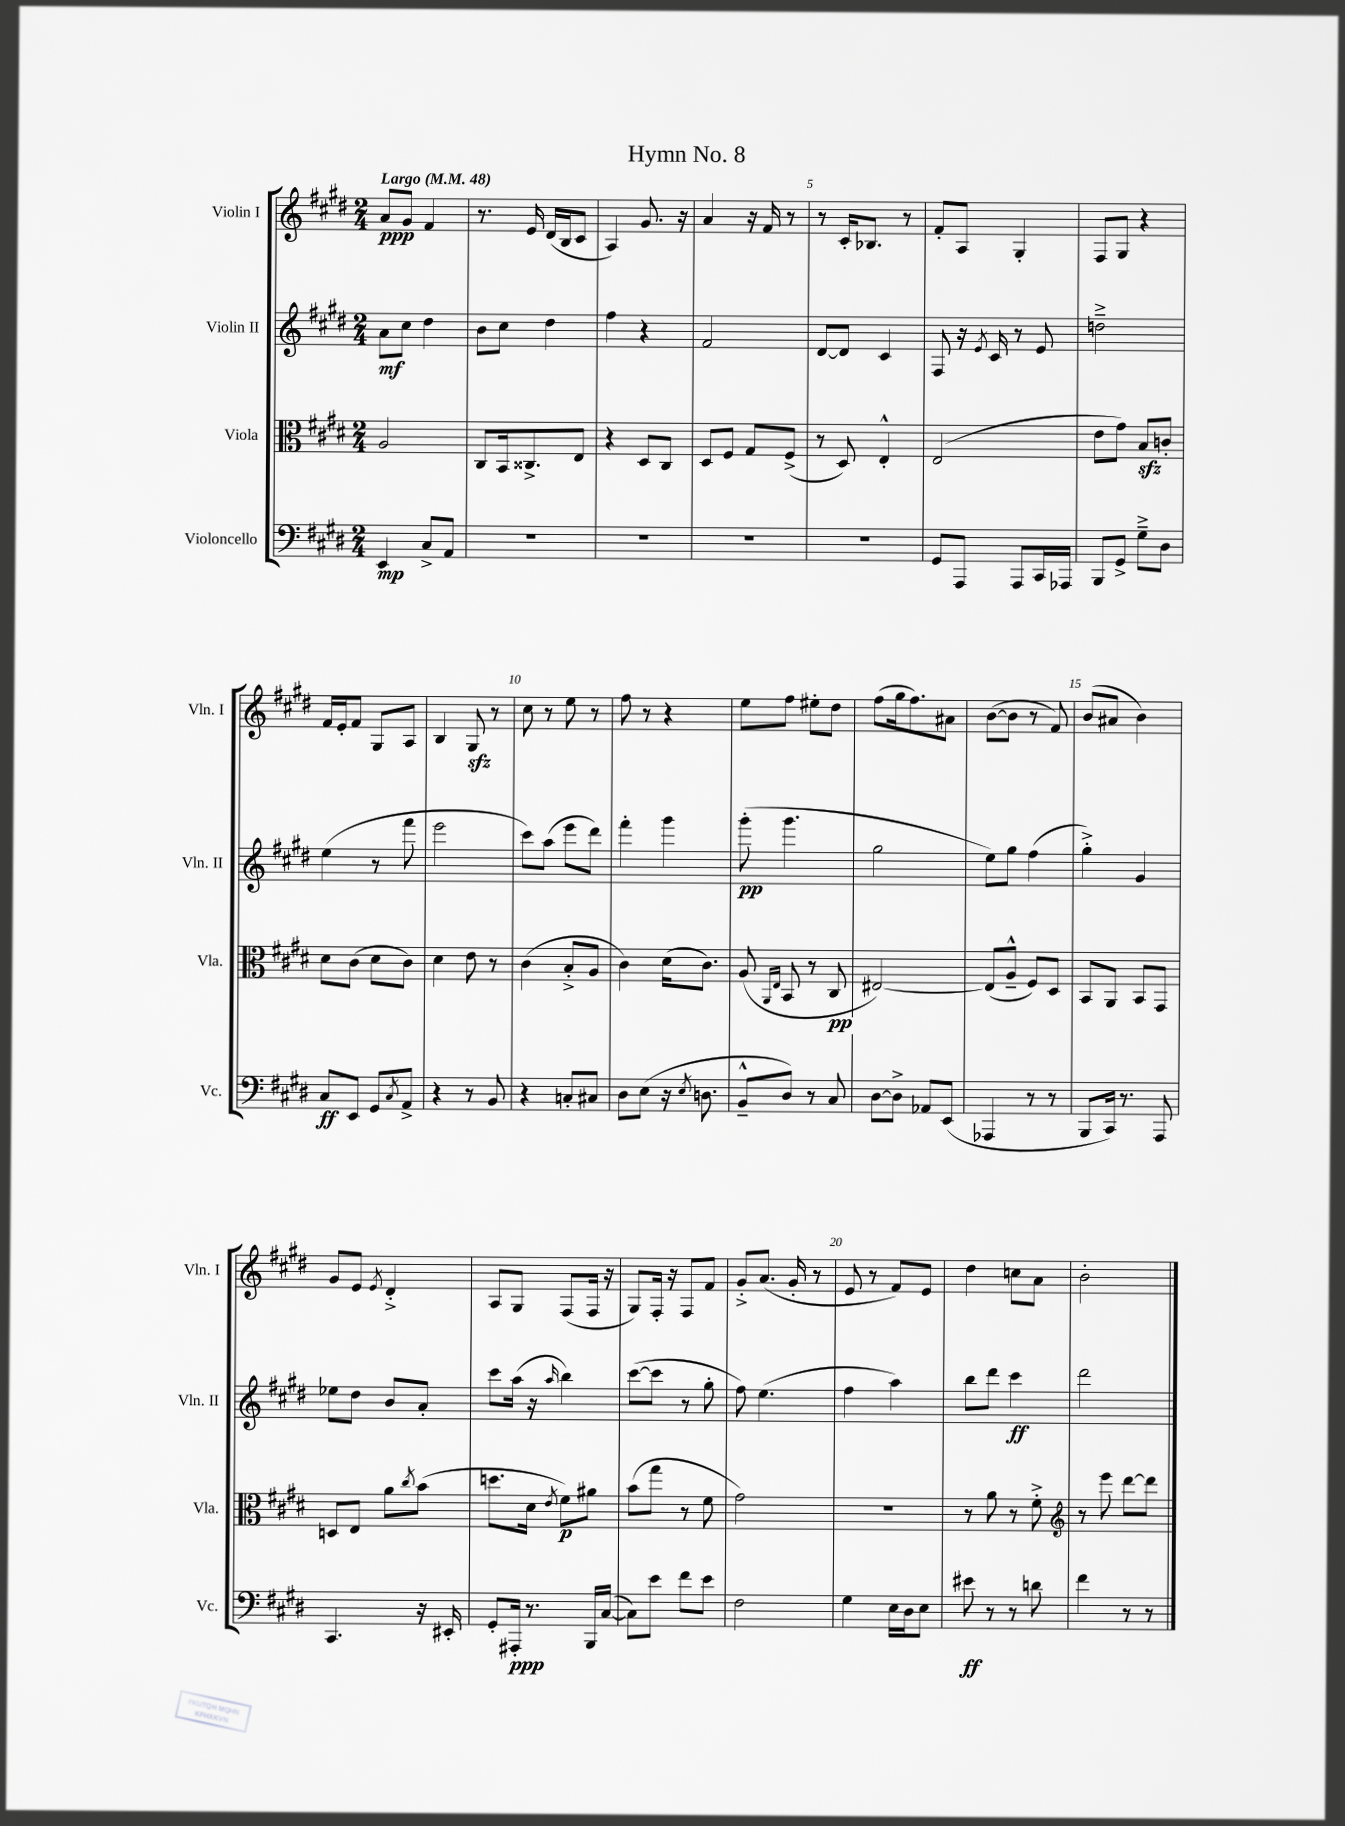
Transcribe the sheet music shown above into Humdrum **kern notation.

**kern	**kern	**kern	**kern
*staff4	*staff3	*staff2	*staff1
*clefF4	*clefC3	*clefG2	*clefG2
*k[f#c#g#d#]	*k[f#c#g#d#]	*k[f#c#g#d#]	*k[f#c#g#d#]
*M2/4	*M2/4	*M2/4	*M2/4
*MM48	*MM48	*MM48	*MM48
4EE	2A	8a	8a
.	.	8cc#	8g#
8C#^	.	4dd#	4f#
8AA	.	.	.
=	=	=	=
2r	8C#	8b	8.r
.	16BB	8cc#	.
.	8.C##^	.	16e
.	.	4dd#	(16d#
.	.	.	16B
.	8E	.	8c#
=	=	=	=
2r	4r	4ff#	4A)
.	8D#	4r	8.g#
.	8C#	.	.
.	.	.	16r
=	=	=	=
2r	8D#	2f#	4a
.	8F#	.	.
.	8G#	.	16r
.	.	.	16f#
.	(8F#^	.	8r
=	=	=	=
2r	8r	[8d#	8r
.	8D#)	8d#]	16c#'
.	.	.	8.B-
.	4E'^^	4c#	.
.	.	.	8r
=	=	=	=
8GG#	(2E	8F#	8f#'
8AAA	.	16r	8A
.	.	8qe	.
.	.	16c#	.
8AAA	.	8r	4G#'
16CC#	.	8e	.
16AAA-	.	.	.
=	=	=	=
8BBB	8e	2dd~^	8F#
8GG#^	8g#)	.	8G#
8G#~^	8B	.	4r
8D#	8c'	.	.
=	=	=	=
8C#	8d#	(4ee	16f#
.	.	.	16e'
8EE	(8c#	.	8f#
8GG#	8d#	8r	8G#
8qC#	.	.	.
8AA^	8c#)	8fff#	8A
=	=	=	=
4r	4d#	2eee	4B
8r	8e	.	8G#
8BB	8r	.	8r
=	=	=	=
4r	(4c#	8ccc#)	8cc#
.	.	(8aa	8r
8C'	8B'^	8eee	8ee
8C#	8A	8ddd#)	8r
=	=	=	=
8D#	4c#)	4fff#'	8ff#
(8E	.	.	8r
16r	(16d#	4ggg#	4r
8qE	.	.	.
8.D	8.c#)	.	.
=	=	=	=
8BB~^^	(8A	(8ggg#'	8ee
.	16qqAA	.	.
.	16qqE	.	.
8D#)	8BB	4.ggg#	8ff#
8r	8r	.	8ee#'
8C#	8C#	.	8dd#
=	=	=	=
[8D#	[2E#)	2gg#	(8ff#
8D#^]	.	.	16gg#
.	.	.	8.ff#)
8AA-	.	.	.
(8EE	.	.	8a#
=	=	=	=
4AAA-	(8E#]	8ee)	([8b
.	8A~^^	8gg#	8b]
8r	8F#)	(4ff#	8r
8r	8D#	.	8f#)
=	=	=	=
8BBB	8BB	4gg#'^)	(8b
16CC#)	8AA	.	8a#
8.r	.	.	.
.	8BB	4g#	4b)
8AAA	8GG#	.	.
=	=	=	=
4.CC#	8D	8ee-	8g#
.	8E	8dd#	8e
.	.	.	8qe
.	8a	8b	4d#'^
.	8qcc#	.	.
16r	(8b	8a'	.
16EE#'	.	.	.
=	=	=	=
8GG#'	8.dd	8ccc#	8A
16AAA#'	.	(16aa	8G#
8.r	16d#	16r	.
.	8qe	16qqaa	.
.	8f#)	4bb)	(8F#
16BBB	8a#	.	16F#
([16C#	.	.	16r
=	=	=	=
8C#])	(8b	([8ccc#	8G#)
8e	8gg#	8ccc#]	16F#'
.	.	.	16r
8f#	8r	8r	8F#
8e	8f#	8gg#'	8f#
=	=	=	=
2F#	2g#)	8ff#)	8g#'^
.	.	(4.ee	(8.a
.	.	.	16g#'
.	.	.	8r
=	=	=	=
4G#	2r	4ff#	8e
.	.	.	8r
16E	.	4aa)	8f#)
16D#	.	.	.
8E	.	.	8e
=	=	=	=
8e#	8r	8bb	4dd#
8r	8a	8ddd#	.
8r	8r	4ccc#	8cc
8d	8f#'^	.	8a
=	=	=	=
*	*clefG2	*	*
4f#	8r	2ddd#	2b'
.	8eee	.	.
8r	[8ddd#	.	.
8r	8ddd#]	.	.
==	==	==	==
*-	*-	*-	*-
